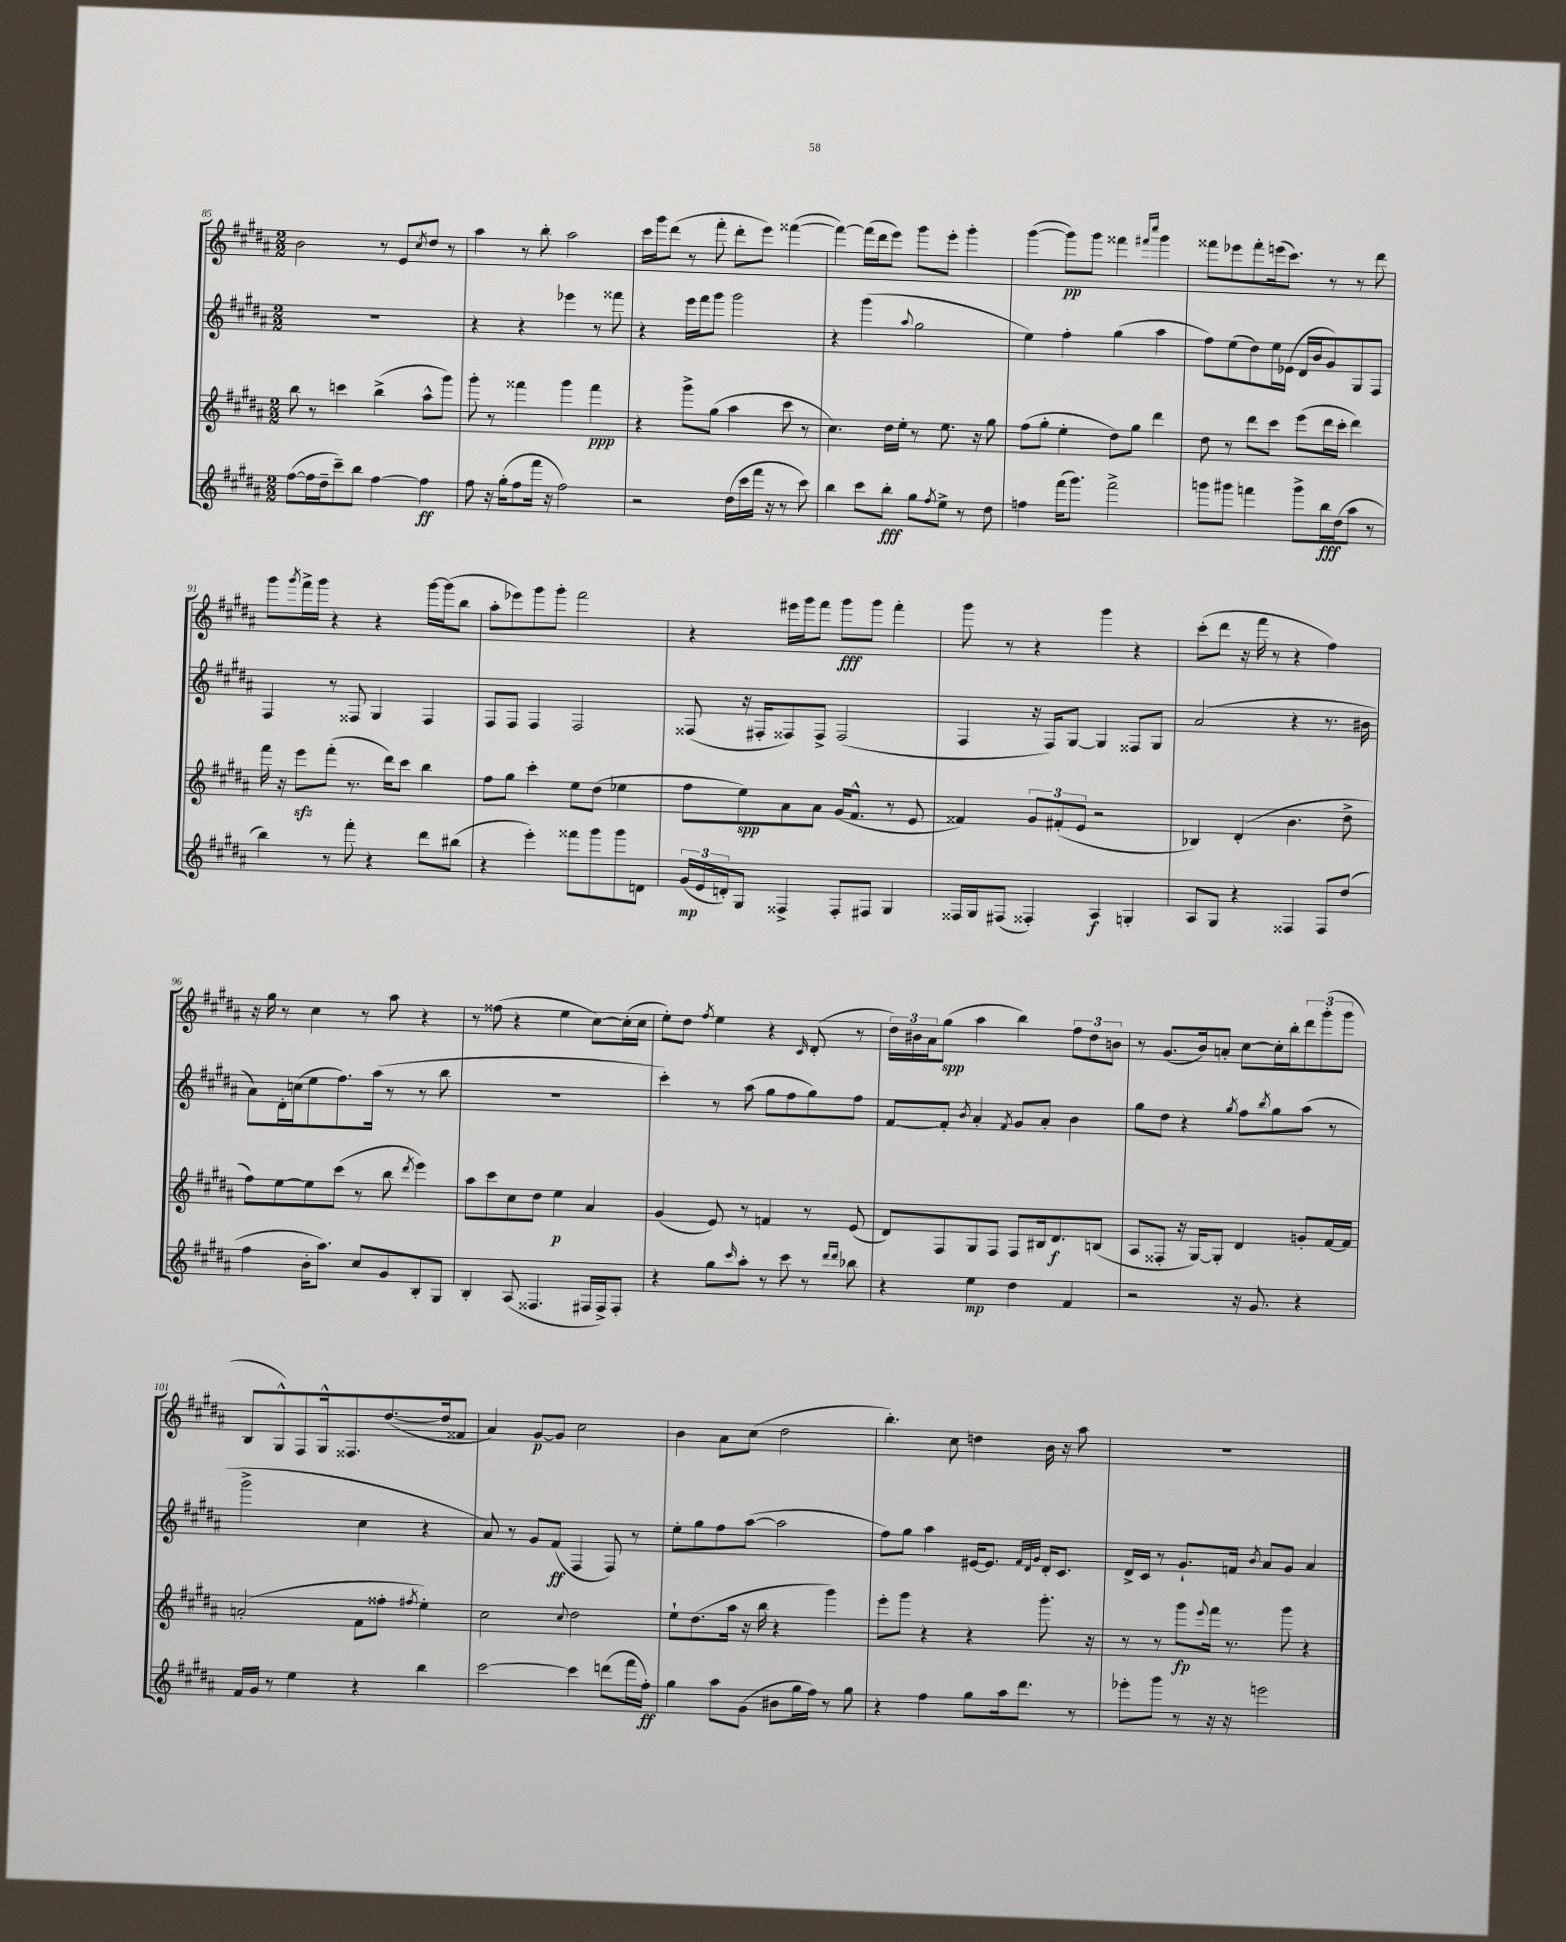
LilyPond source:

<<
\new StaffGroup <<
\new Staff = "s0" {
    \clef treble \key b \major \numericTimeSignature \time 2/2
    b'2 r8 e'8 \acciaccatura { cis''8 } dis''8 r8 |
    ais''4 r8 b''8-. ais''2 |
    cis'''16 gis'''16 dis'''8( r8 fis'''8-. dis'''8-. e'''8) fisis'''4~( |
    fisis'''4~) fisis'''16( dis'''16 e'''8) gis'''8 e'''8-. gis'''4-. |
    gis'''4~( gis'''8\pp) gis'''8 fisis'''4 \grace { fis'''16 cis''''16 } gis'''4 |
    fisis'''8 ees'''8 fisis'''8-. e'''16( cis'''8.) r8 r8 dis'''8 |
    gis'''8 \acciaccatura { gis'''8 } fis'''16-> gis'''16 r4 r4 gis'''16~ gis'''16( b''8 |
    ais''8-. ees'''8) gis'''8 gis'''8-. fis'''2 |
    r4 eis'''16 gis'''16 fis'''8 gis'''8\fff gis'''8 fis'''4-. |
    gis'''8 r8 r4 gis'''4 r4 |
    cis'''8-.( dis'''8 r16 fis'''16 r8 r4 fis''4) |
    r16 gis''16 r8 cis''4 r8 ais''8 r4 |
    r8 fisis''8( r4 e''4 cis''8~) cis''16-.( cis''16 |
    e''8-.) dis''8 \acciaccatura { fis''8 } e''4 r4 \grace { cis'16 } dis'8-.( r8 |
    \tuplet 3/2 { dis''16) bis'16 ais'16 } gis''8\spp( ais''4 b''4) \tuplet 3/2 { fis''8 dis''8 b'8 } |
    r8 gis'8.( b'16) a'8-. cis''8~ cis''16-. b''16-. \tuplet 3/2 { dis'''8 gis'''8-.( gis'''8 } |
    b8 gis8-^) fis8 gis16-^ fisis8. dis''8.~( dis''16 fisis'8 |
    ais'4) gis'8~\p gis'8 cis''2 |
    b'4 ais'8 cis''8( dis''2 |
    b''4.-.) cis''8 d''4 b'16 r16 ais''8 |
    R1 \bar "|." |
}
\new Staff = "s1" {
    \clef treble \key b \major \numericTimeSignature \time 2/2
    R1 |
    r4 r4 ees'''4 r8 fisis'''8 |
    r4 e'''16 fis'''16 gis'''8 gis'''2 |
    r4 gis'''4( \appoggiatura { ais''8 } gis''2 |
    e''4) fis''4-. gis''4( ais''4 |
    fis''8) e''8( dis''8) e''16 ees'16( dis'16 b'16 gis'8) gis8 fis8 |
    fis4 r8 fisis8 gis4 fisis4 |
    fis8 fis8 fis4 fis2 |
    fisis8( r16 fis16-. fisis8) fisis8-> fisis2( |
    fis4 r16 fis16) gis8~ gis4 fisis8 gis8 |
    ais'2( r4 r8. bis'16 |
    ais'8) dis'16-. c''16( e''8 fis''8.) ais''16( r8 r8 b''8 |
    R1 |
    cis'''4-.) r8 ais''8( gis''8 fis''8 gis''8) fis''8 |
    fis'8~ fis'8-. \acciaccatura { b'8 } ais'4-. \acciaccatura { fis'8 } gis'8 ais'8-. b'4 |
    gis''8 dis''8 r4 \acciaccatura { gis''8 } fis''8 \acciaccatura { b''8 } gis''8 ais''8( r8 |
    gis'''2-> cis''4 r4 |
    ais'8) r8 gis'8 fis'8\ff( fis4 fis8) r8 |
    e''8-. gis''8 fis''8 ais''8~( ais''2 |
    fis''8) gis''8 ais''4 eis'16~ eis'8. \grace { fis'32 dis'32 gis'32 } dis'16-. cis'8. |
    dis'16-> cis'16 r8 gis'8.-! f'16 \acciaccatura { b'8 } ais'8 gis'8 ais'4 \bar "|." |
}
\new Staff = "s2" {
    \clef treble \key b \major \numericTimeSignature \time 2/2
    b''8 r8 c'''4 b''4->( ais''8-^ gis'''8) |
    gis'''8-. r8 fisis'''4 gis'''4 fisis'''4\ppp |
    r4 gis'''8-> gis''8( ais''4 cis'''8 r8 |
    cis''4.) dis''16 e''16-. r8 e''8. r16 gis''8 |
    fis''8( gis''8-. e''4-. dis''8) gis''8 dis'''4 |
    dis''8 r8 dis'''8 cis'''8 e'''8( dis'''16 cis'''16-. dis'''4) |
    fis'''16 r16 e'''8\sfz fis'''8-.( r8. dis'''16) cis'''8 b''4 |
    fis''8 gis''8 cis'''4-. e''8 dis''8( ees''4 |
    fis''8 e''8\spp) ais'8 ais'8 gis'16( fis'8.-^ r8 e'8 |
    fisis'4) \tuplet 3/2 { gis'8 fis'8-.( e'8 } r2 |
    bes4) dis'4-.( b'4. dis''8-> |
    fis''8) e''8~ e''8 cis'''8( r8 b''8 \acciaccatura { dis'''8 } e'''4) |
    ais''8 cis'''8 cis''8 dis''8 e''4\p ais'4 |
    gis'4( e'8) r8 f'4 r8 e'8( |
    dis'8) fis8 gis8 fis8 fis8 bis16 dis'8.\f b8( |
    ais8 fisis8-. r16 gis16~) gis8-. dis'4 g'8-. fis'16~ fis'16 |
    a'2-.( fis'8 fisis''8-. \acciaccatura { fis''8 } e''4-.) |
    cis''2 \appoggiatura { cis''8 } dis''2 |
    e''8-! dis''8.( ais''16 r16 b''16 r4 gis'''4) |
    e'''8-. gis'''8 r4 r4 gis'''8.-. r16 |
    r8 r8 gis'''8\fp \appoggiatura { e'''8 } fis'''16 r8. gis'''8 r4 \bar "|." |
}
\new Staff = "s3" {
    \clef treble \key b \major \numericTimeSignature \time 2/2
    fis''8~( fis''16 dis''16-- cis'''8--) b''8 fis''4~ fis''4\ff |
    fis''8 r16 gis''16-.( fis''8 fis'''16 r16 fis''2) |
    r2 dis''16( cis'''16 fis'''16 r16 r8 cis'''8) |
    b''4 cis'''8 b''8-.\fff gis''8 \acciaccatura { fis''8 } e''8-> r8 dis''8 |
    f''4 fis'''16( gis'''8.) fis'''2-> |
    g'''8 gis'''8 f'''4 gis'''8-> b''16\fff dis''16( ais''8 r8 |
    b''4) r8 fis'''8-. r4 dis'''8 bis''8( |
    r4 e'''4-.) fisis'''8 gis'''8 gis'''8 d'8 |
    \tuplet 3/2 { gis'16\mp( e'16 d'16-.) } gis8 fisis4-> fisis8-. fis8 gis4 |
    fisis16 gis16 fis8( fisis4-.) ais4\f g4-. |
    ais8 gis8 r4 fisis4 fisis8 dis''8( |
    fis''4 b'16-. ais''8.) cis''8 gis'8 b8-. gis8 |
    b4-. ais8( fisis4. fis16 fis16->) fis8-. |
    r4 gis''8 \grace { cis'''16 } ais''8-. r8 cis'''8 r8 \grace { dis'''16 dis'''16 } bes''8 |
    r4 e''4\mp dis''4 fis'4 |
    r2 r16 gis'8. r4 |
    fis'16 gis'16 r8 e''4 r4 b''4 |
    cis'''2~ cis'''4 d'''8( fis'''16 fis''16-.\ff) |
    gis''4 ais''8 gis'8( bis'8 gis''16 fis''16) r8 gis''8 |
    r4 fis''4 gis''8 ais''16 dis'''8. r8 |
    ees'''8-. gis'''8 r8 r16 r16 e'''2 \bar "|." |
}
>>
>>
\layout { \context { \Score currentBarNumber = #85 } }
